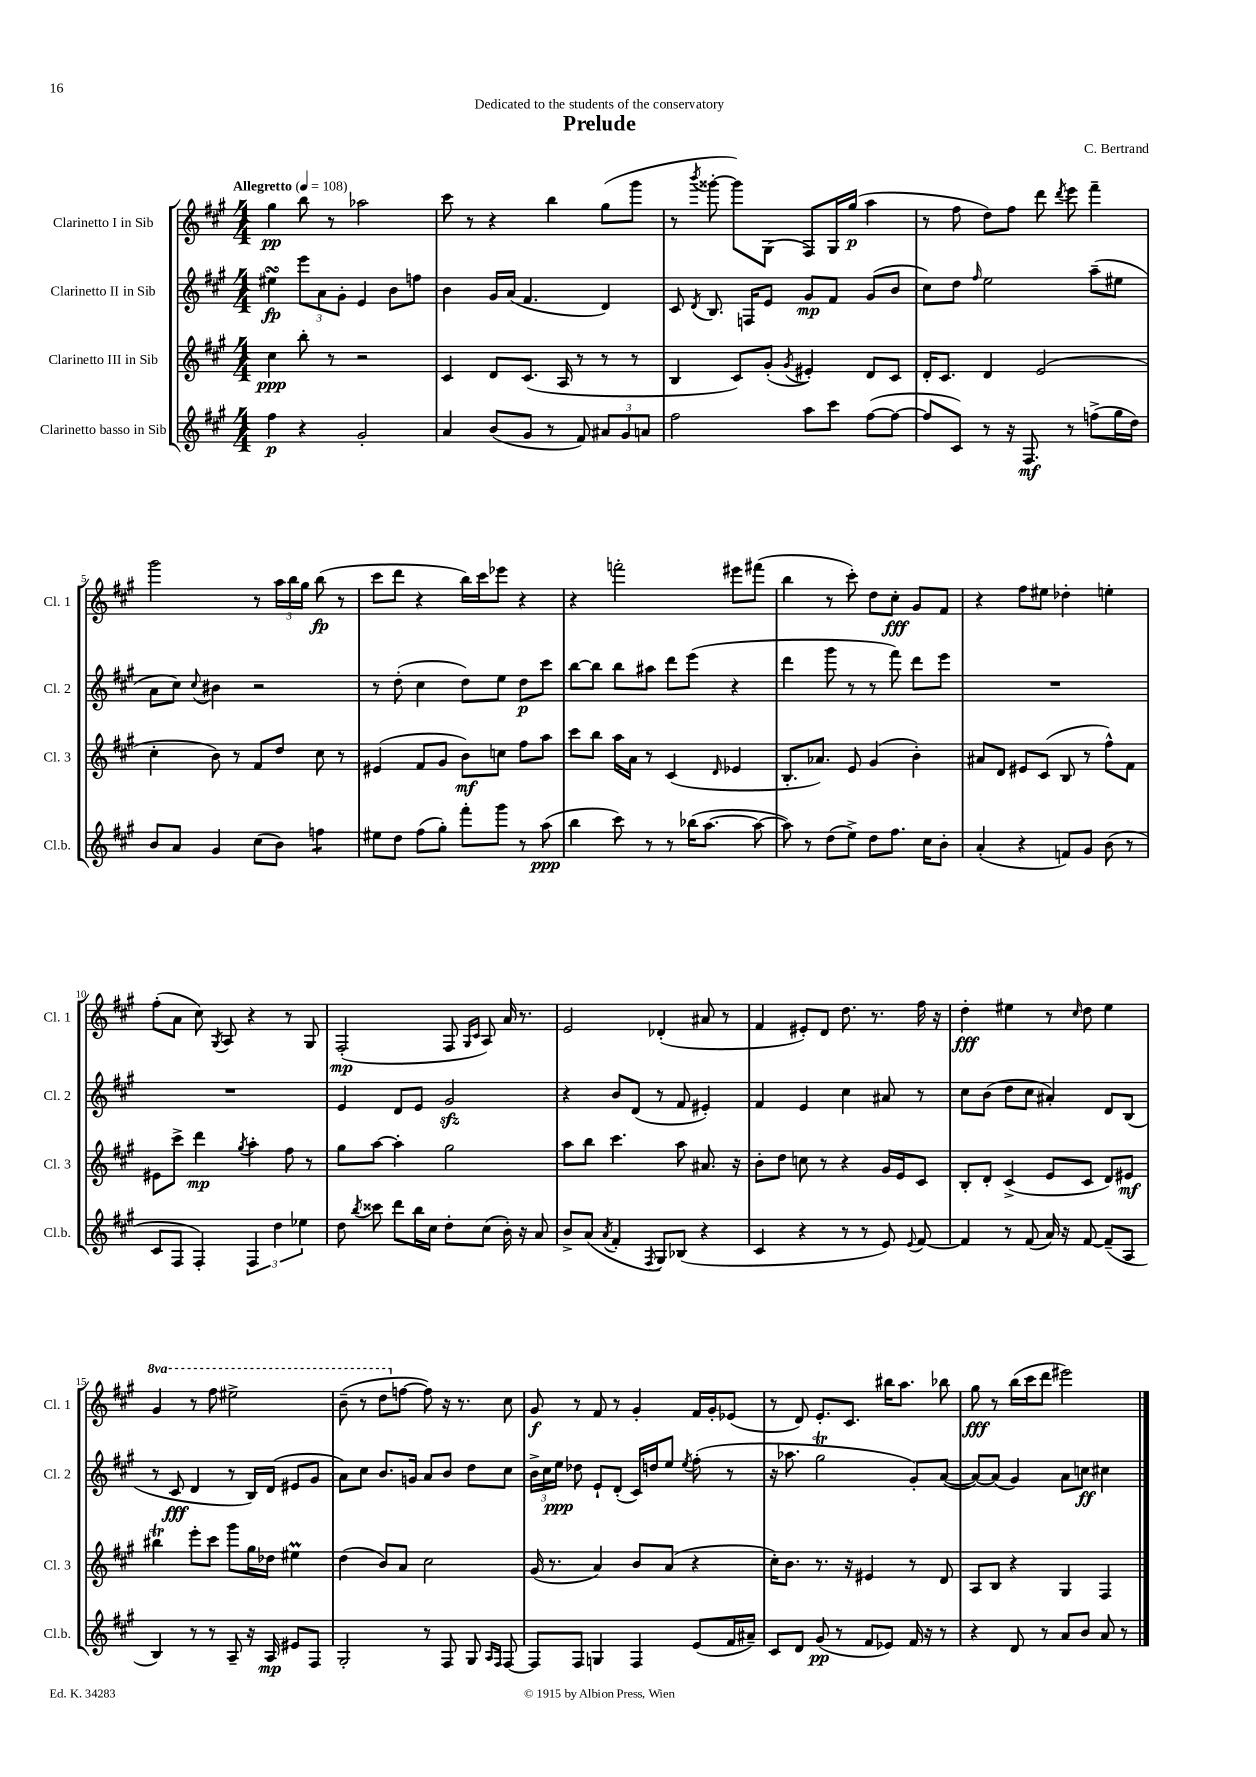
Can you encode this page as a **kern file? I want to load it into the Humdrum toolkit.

**kern	**kern	**kern	**kern
*staff4	*staff3	*staff2	*staff1
*clefG2	*clefG2	*clefG2	*clefG2
*k[f#c#g#]	*k[f#c#g#]	*k[f#c#g#]	*k[f#c#g#]
*M4/4	*M4/4	*M4/4	*M4/4
*MM108	*MM108	*MM108	*MM108
4ff#\	4cc#\	4ee#\	4gg#\
4r	8bb'\	12eee\L	8bb\
.	.	12a\	.
.	8r	.	8r
.	.	12g#'\J	.
2g#'/	2r	4e/	2aa-\
.	.	8b\L	.
.	.	8ff\J	.
=	=	=	=
4a/	4c#/	4b\	8ccc#\
.	.	.	8r
(8b/L	8d/L	16g#/LL	4r
.	.	(16a/JJ	.
8g#/J	(8.c#/J	4.f#/	.
8r	.	.	4bb\
.	16A/	.	.
8f#/)	8r	.	.
12a#/L	8r	4d/)	(8gg#\L
12g#/	.	.	.
.	8r	.	8ggg#\J
12a/J	.	.	.
=	=	=	=
2ff#\	4B/	8c#/	8r
.	.	8qd/	8qbbb/
.	.	8.B/	[8ggg##'\
.	8c#/L)	.	8ggg##\]L)
.	.	16F/LK	.
.	(8g#'/J	8e/J	(8G#\J
.	8qg#/	.	.
8aa\L	4e#'/)	8g#/L	8F#/L)
8ccc#\J	.	8f#/J	16G#/L
.	.	.	(16gg#/JJ
([8ff#\L	8d/L	(8g#/L	4aa\
8ff#\_J	8c#/J	8b/J	.
=	=	=	=
8ff#/]L	16d'/LK	8cc#\L)	8r
.	8.c#/J	.	.
8c#/J)	.	8dd\J	8ff#\
.	.	16qqff#/	.
8r	4d/	2ee\	8dd\L)
16r	.	.	8ff#\J
8.F#/	.	.	.
.	(2e/	.	8ddd\
.	.	.	8qddd/
8r	.	.	8eee\
(8ff^\L	.	(8aa~\L	4fff#~\
16gg#\L	.	8ee#\J	.
16dd\JJ)	.	.	.
=	=	=	=
8b/L	4cc#'\	8a\L	2ggg#\
8a/J	.	8cc#\J)	.
.	.	8qqcc#/	.
4g#/	8b\)	4b#\	.
.	8r	.	.
(8cc#\L	8f#/L	2r	8r
8b\J)	8dd/J	.	24aa\LL
.	.	.	24bb\
.	.	.	24gg#\JJ
4ff\	8cc#\	.	(8bb\
.	8r	.	8r
=	=	=	=
8ee#\L	(4e#/	8r	8ccc#\L
8dd\J	.	(8dd'\	8ddd\J
(8ff#\L	8f#/L	4cc#\	4r
8gg#'\J)	8g#/J	.	.
8fff#'\L	8b\L)	8dd\L)	16bb\LL)
.	.	.	16ccc#\J
8ggg#\J	8cc\J	8ee\J	8eee-\J
8r	8ff#\L	8dd\L	4r
(8aa\	8aa\J	8ccc#\J	.
=	=	=	=
4bb\	8ccc#\L	[8bb\L	4r
.	8bb\J	8bb\]J	.
8ccc#\)	16aa\LL	8bb\L	2fff'\
.	16a\JJ	.	.
8r	8r	8aa#\J	.
8r	(4c#/	8ddd\L	.
(16bb-\LK	.	(8eee\J	.
[8.aa\J	.	.	.
.	16qqd/	.	.
.	4e-/	4r	8eee#\L
8aa\_	.	.	(8fff#\J
=	=	=	=
8aa\])	8.B'/L	4ddd\	4bb\
8r	.	.	.
.	8.a-/J)	.	.
(8dd\L	.	8ggg#\	8r
8ee^\J)	8e/	8r	8ccc#'\)
8dd\L	(4g#/	8r	8dd\L
8.ff#\J	.	8fff#\)	8cc#'\J
.	4b'\)	8ddd\L	8g#/L
16cc#\LK	.	.	.
8b'\J	.	8eee\J	8f#/J
=	=	=	=
(4a'/	8a#/L	1r	4r
.	8d/J	.	.
4r	8e#/L	.	8ff#\L
.	(8c#/J	.	8ee#\J
8f/L)	8B/	.	4dd-'\
8g#/J	8r	.	.
(8b\	8ff#^^\L)	.	4ee'\
8r	8f#\J	.	.
=	=	=	=
8c#/L	8e#\L	1r	(8ff#'\L
8F#/J	8ccc#^\J	.	8a\J
4F#'/)	4ddd\	.	8cc#\)
.	.	.	8qG#/
.	.	.	8A/
.	8qgg#/	.	.
6F#/	4aa'\	.	4r
6dd\	.	.	.
.	8ff#\	.	8r
6ee-\	.	.	.
.	8r	.	8G#/
=	=	=	=
8dd\	8gg#\L	4e/	(2F#'/
8qbb/	.	.	.
8ccc##\	[8aa\J	.	.
8ddd\L	4aa'\]	8d/L	.
16bb\L	.	8e/J	.
16cc#\JJ	.	.	.
8dd'\L	2gg#\	2g#/	8F#/
.	.	.	16qqG#/LL
.	.	.	16qqc#/JJ
(8cc#\J	.	.	8A/)
16b'\)	.	.	16a/
16r	.	.	8.r
8a/	.	.	.
=	=	=	=
8b^/L	8aa\L	4r	2e/
(8a/J	8bb\J	.	.
8qa/	.	.	.
4f#'/	4.ccc#\	8b/L	.
.	.	(8d/J	.
8qF#/	.	.	.
8G#/L)	.	8r	(4d-'/
(8B-/J	8aa\	8f#/	.
4r	8.a#/	4e#'/)	8a#/
.	.	.	8r
.	16r	.	.
=	=	=	=
4c#/	8b'\L	4f#/	4f#/
.	8dd\J	.	.
4r	8cc\	4e/	8e#'/L)
.	8r	.	8d/J
8r	4r	4cc#\	8.dd\
8r	.	.	.
.	.	.	8.r
8e/)	16g#/LL	8a#/	.
.	16e/J	.	.
8qqe/	.	.	.
[8f#/	8c#/J	8r	16ff#\
.	.	.	16r
=	=	=	=
4f#/]	8B'/L	8cc#\L	4dd'\
.	8d'/J	(8b\J	.
8r	(4c#^/	8dd\L	4ee#\
(8f#/	.	8cc#\J	.
16a/)	8e/L	4a#'/)	8r
16r	.	.	.
.	.	.	16qqcc#/
[8f#/	8c#/J	.	8dd\
(8f#~/]L	8d/L)	8d/L	4ee#\
8A/J	8e#/J	(8B/J	.
=	=	=	=
4B/)	4bb#\	8r	4gg#/
.	.	8c#/	.
8r	8eee'\L	4d/	8r
8r	8ccc#\J	.	8fff#\
8A~/	8ggg#\L	8r	2eee#^\
16r	16gg#\L	16B/LL)	.
16A/	16dd-\JJ	(16d/JJ	.
8e#/L	4ee#\	8e#/L	.
8F#/J	.	8g#/J	.
=	=	=	=
2G#'/	(4dd\	8a\L)	(8bb~\
.	.	8cc#\J	8r
.	8b/L)	8.b/L	8ddd\L
.	8a/J	.	[8ff\J
.	.	16g/Jk	.
8r	2cc#\	8a/L	8ff\])
8F#/	.	8b/J	16r
.	.	.	8.r
8G#/	.	8dd\L	.
16qqA/LL	.	.	.
16qqF#/JJ	.	.	.
[8F#/	.	8cc#\J	8cc#\
=	=	=	=
8F#/]L	(16g#/	24b^\LL	8g#/
.	.	24cc#\	.
.	8.r	.	.
.	.	24ee\JJ	.
8F#/J	.	8dd-\	8r
4G/	4a/)	8e`/L	8f#/
.	.	(8d'/J	8r
4F#/	8b/L	16c#/LL)	4g#'/
.	.	16dd/J	.
.	(8a/J	8ee/J	.
.	.	8qee/	.
(8e/L	4r	(8ff#'\	16f#/LL
.	.	.	16g#'/J
16f#/L	.	8r	(8e-/J
16a#~/JJ)	.	.	.
=	=	=	=
8c#/L	16cc#'\LK)	16r	8r
.	8.b\J	8.aa-\	.
8d/J	.	.	8d/)
(8g#/	8.r	2gg#\	8.e'/L
8r	.	.	.
.	16r	.	8.c#/J
8f#/L	4e#/	.	.
8e-/J)	.	.	16bb#\LK
.	.	.	8.aa\J
16f#/	8r	8g#'/L)	.
16r	.	.	.
8r	8d/	([8a/J	8bb-\
=	=	=	=
4r	8A/L	8a/_L)	8gg#\
.	8B/J	(8a/]J	8r
8d/	4r	4g#/)	(16bb\LL
.	.	.	16ccc#\J
8r	.	.	8ddd\J
8a/L	4G#/	8a\L	2eee#\)
8b/J	.	8cc\J	.
8a/	4F#/	4cc#\	.
8r	.	.	.
==	==	==	==
*-	*-	*-	*-
